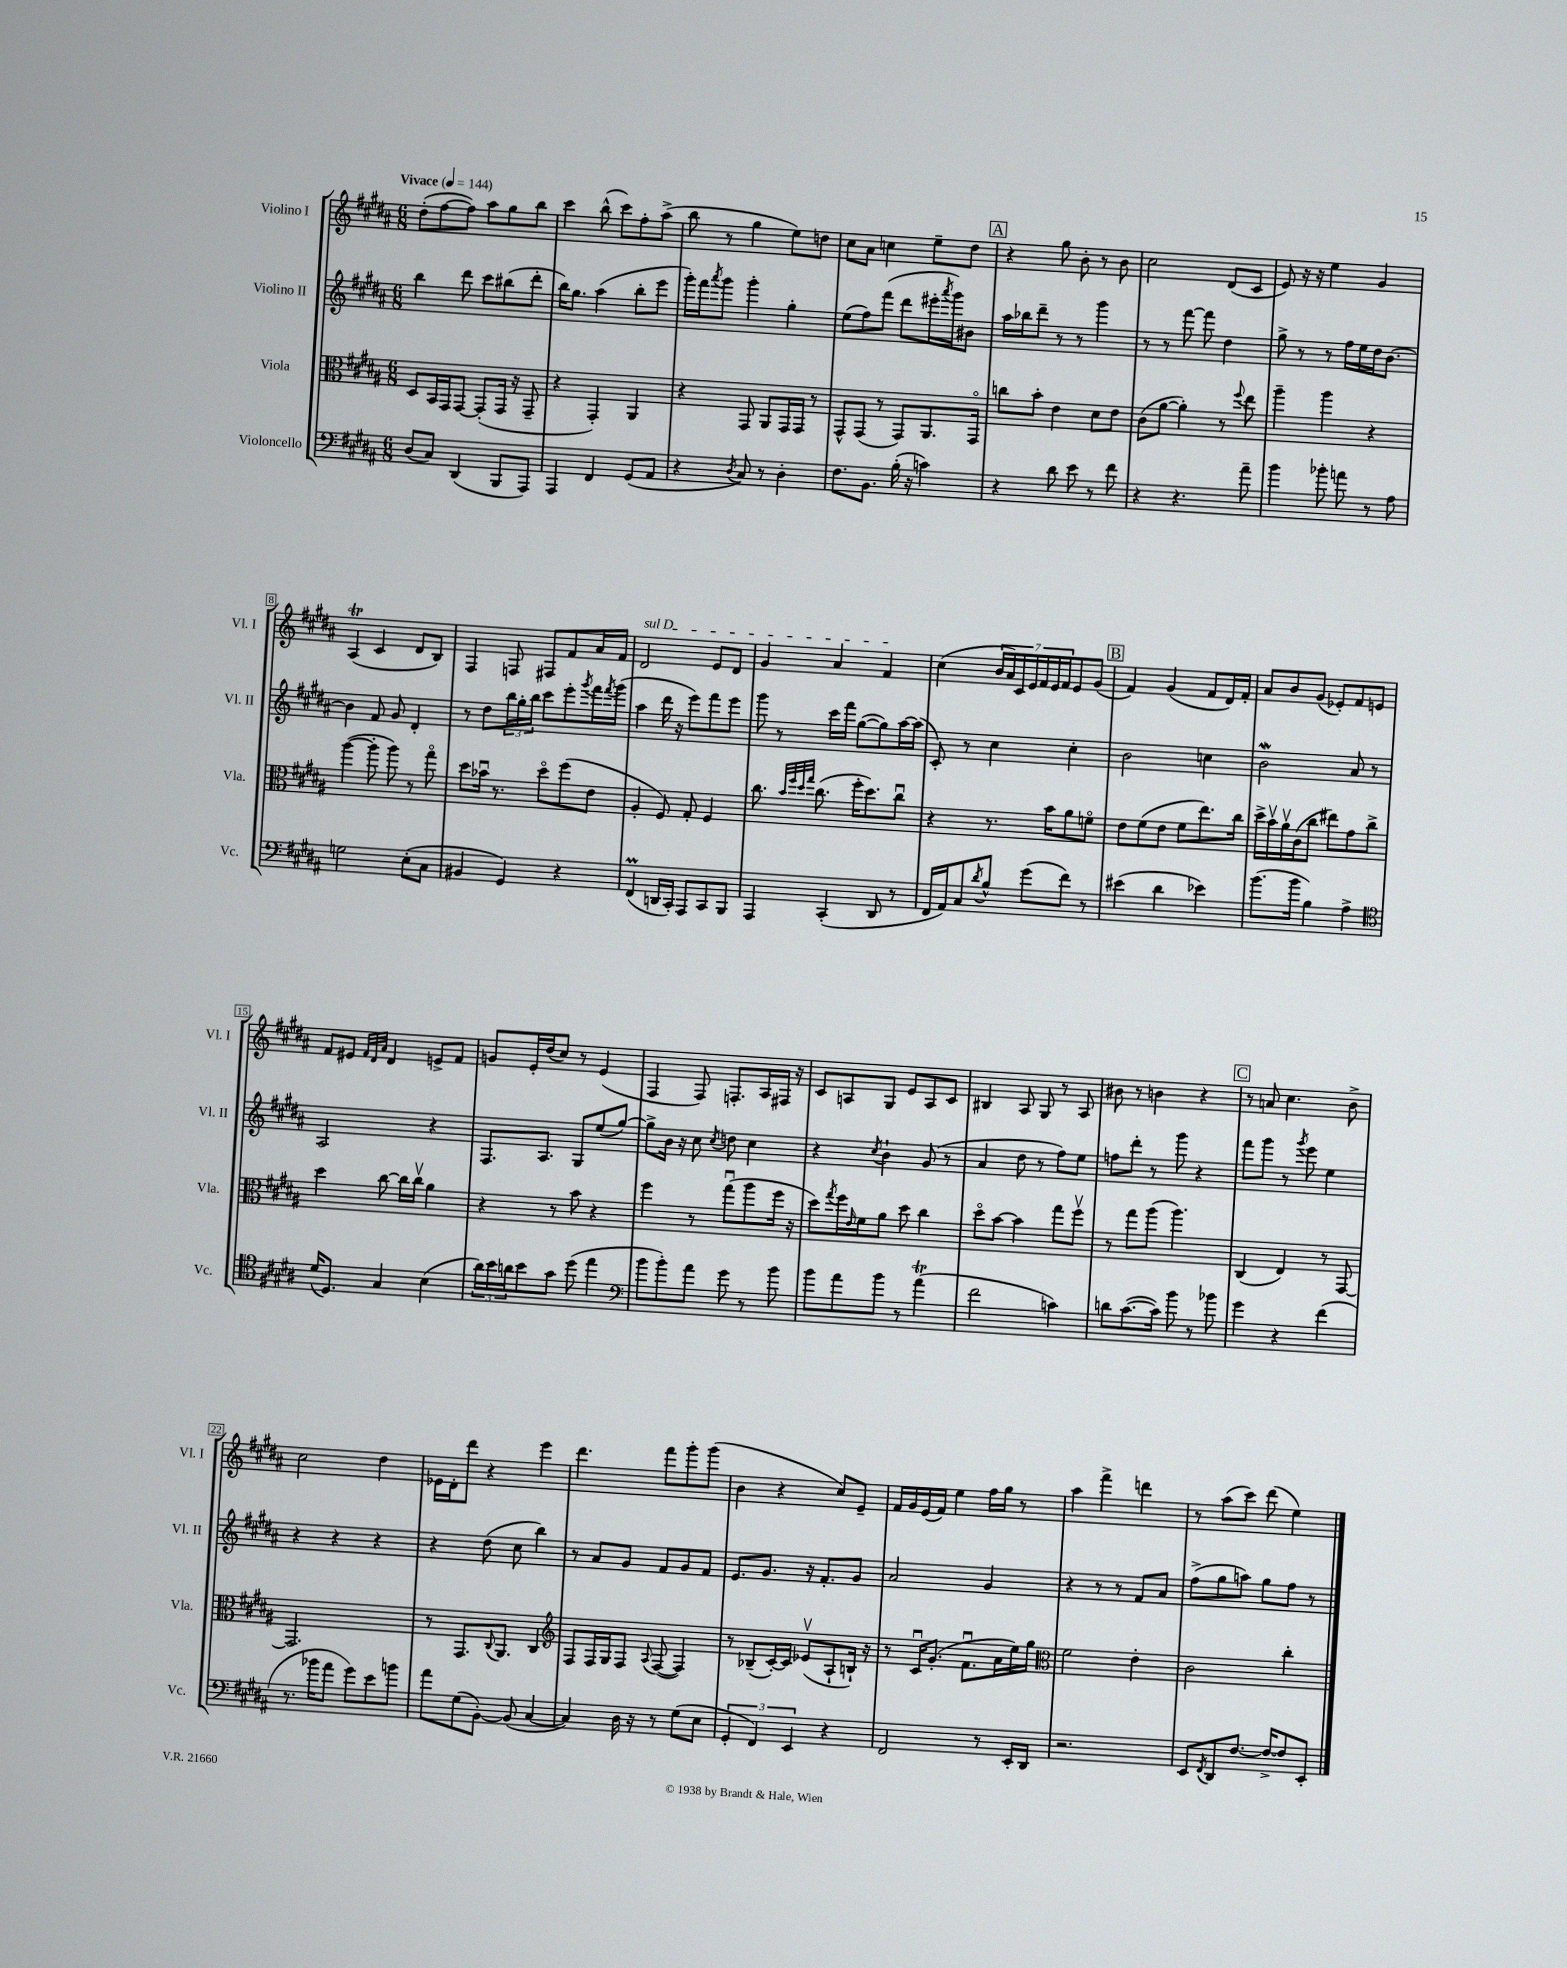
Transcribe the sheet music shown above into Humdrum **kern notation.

**kern	**kern	**kern	**kern
*staff4	*staff3	*staff2	*staff1
*clefF4	*clefC3	*clefG2	*clefG2
*k[f#c#g#d#a#]	*k[f#c#g#d#a#]	*k[f#c#g#d#a#]	*k[f#c#g#d#a#]
*M6/8	*M6/8	*M6/8	*M6/8
*MM144	*MM144	*MM144	*MM144
(8D#/L	8D#/L	4bb\	(8dd#'\L
8C#/J)	16BB/L	.	[8ff#\
.	16GG#/J	.	.
(4DD#/	[8GG#/J	8ddd#\	8ff#\]J)
.	(8GG#'/]L	8ccc#\L	8aa#\L
8BBB/L	16GG#/Jk	(8bb#\	8gg#\
.	16r	.	.
8AAA#/J)	8GG#~/	8ddd#'\J	8bb\J
=	=	=	=
4AAA#/	4r	16bb\LK)	4ccc#\
.	.	8.gg#\J	.
4FF#/	4GG#'/)	(4aa#\	(8bb^^\
.	.	.	8ccc#\L)
(8GG#/L	4AA#/	8bb'\L	8ff#'\
8AA#/J	.	8eee\J	(8aa#^\J
=	=	=	=
4r	4r	16ggg#'\LL)	8bb\
.	.	16fff#\J	.
.	.	8qaaa#/	.
.	.	8ggg#\J	8r
8qD#/	.	.	.
8C#/)	8GG#/	4ggg#'\	4gg#\
8r	8AA#/L	.	.
4D#'\	16GG#/L	4gg#'\	8ee\L)
.	16GG#/JJ	.	.
.	8r	.	8dd\J
=	=	=	=
8.F#\L	8GG#^^/L	(8ee\L	8cc#\L
.	(8GG#/J	8ff#\)	8a#\J
8.BB\J	.	.	.
.	8r	(8fff#\J	4cc\
(16B'\	8GG#/L)	8ddd#\L	.
16r	.	.	.
4c\)	8.AA#/	16eee#'\L	8ee~\L
.	.	8qaaa#/	.
.	.	16ggg#\J)	.
.	.	8b#\J	8dd#\J
.	16GG#o/Jk	.	.
=	=	=	=
4r	8cc\L	16aa#\LL	4r
.	.	16bb-\J	.
.	8b'\J	8ddd#~\J	.
8d#\	4e\	8r	8gg#\
8e\	.	8r	8b'\
8r	8d#\L	4ggg#\	8r
8f#\	8e\J	.	8b\
=	=	=	=
4r	(8c#\L	8r	2cc#\
.	[8a#\J	8r	.
4.r	4a#'\])	[8fff#\	.
.	.	8fff#\]	.
.	8r	4dd#\	(8d#/L
.	8qqff#/	.	.
8a#~\	8ee\	.	8c#/J
=	=	=	=
4b\	4aa#~\	8gg#^\	8e/)
.	.	8r	16r
.	.	.	16r
8b-'\	4aa#\	8r	4ee\
8a\	.	16ff#\LL	.
.	.	16ee\	.
8r	4r	16dd#\J	4g#/
.	.	[8.b\J	.
8A#\	.	.	.
=	=	=	=
2G\	([4aa#\	4b\]	(4A#/
.	8aa#'\]	8f#/	4c#/
.	8aa#\)	8g#/	.
(8E'\L	8r	4d#'/	8d#/L
8C#\J	8gg#o\	.	8B/J)
=	=	=	=
4BB#/	8dd#\L	8r	4F#/
.	16b-u\Jk	8dd#\L	.
.	8.r	.	.
4GG#/)	.	24bb\L	8F/
.	.	24gg#'\	.
.	.	24bb\JJ	.
.	8dd#o\L	8ccc#\L	8F#/L
4r	(8ff#\	8eee'\	8f#/
.	.	8qggg#/	.
.	8e\J	16fff#\L	16a#/L
.	.	8qfff#/	.
.	.	(16ggg#\JJ	16f#/JJ
=	=	=	=
(4FF#/	4A#'/	4aa#\	2d#/
16DD/LL	8F#/)	16ddd#\	.
16CC#'/JJ)	.	16r	.
8AAA#/L	8G#'/	8eee\L)	.
8CC#/	4F#/	8fff#\	8e/L
8BBB/J	.	8eee\J	8d#/J
=	=	=	=
4AAA#/	8.cc#\	8ggg#\	4g#/
.	.	8r	.
.	32qqb/LLL	.	.
.	32qqff#/	.	.
.	32qqdd#/	.	.
.	32qqgg#/JJJ	.	.
.	(8.cc#\	.	.
(4CC#'/	.	16ccc#\LL	4a#/
.	.	16fff#\JJ	.
.	16ff#'\LK	([8gg#\L	.
.	8.dd#\)	.	.
8DD#/	.	8gg#\])	4f#/
8r	8cc#u\J	[16aa#\L	.
.	.	(16aa#\]JJ	.
=	=	=	=
16FF#/LL	4r	8c#'/)	(4cc#\
16AA#/J)	.	.	.
8C#/	.	8r	.
8qd#/	.	.	.
8B^^/J	8.r	4cc#\	28b/LL
.	.	.	28a#/)
.	.	.	28c#/
.	.	.	28e/
(8g#\L	.	.	.
.	.	.	28f#/
.	.	.	28e/
.	16b\LK	.	.
.	.	.	28f#/J
8f#\J)	8a#\	4cc#'\	8e/
8r	8fo\J	.	(8g#/J
=	=	=	=
(4e#\	8e\L	2b\	4f#/)
.	(8f#\	.	.
4d#\	8e\J	.	(4g#/
.	8f#\L	.	.
4e-\)	8.ee\)	4cc\	8f#/L
.	.	.	16d#/L)
.	16cc#\Jk	.	16f#'/JJ
=	=	=	=
(8.b\L	16dd#^\LL	2b\	8a#/L
.	16bv\	.	.
.	16a#v\	.	8b/
16b\Jk	(16c#\J	.	.
4B\)	8cc#\J	.	(8g#/J
.	8ee#\L)	.	8e-'/L)
4A#^\	8g#\	8a#/	8f#/
.	8cc#^\J	8r	8e/J
=	=	=	=
*clefC4	*	*	*
(16d#/LK	4dd#\	2A#/	8f#/L
8.D#/J)	.	.	.
.	.	.	8e#/J
.	.	.	32qqf#/LLL
.	.	.	32qqd#/
.	.	.	32qqa#/JJJ
4G#/	[8cc#\	.	4d#/
.	16cc#\]LL	.	.
.	16cc#v\JJ	.	.
(4B\	4a#\	4r	8e^/L
.	.	.	8f#/J
=	=	=	=
24a#\LL)	4r	8.F#/L	8g/L
24b\	.	.	.
24a\J	.	.	.
8b\	.	.	16e'/L
.	.	8.A#/J	(16dd#/J
8g#\J	8r	.	8cc#/J)
(8dd#\	8b\	8G#/L	8r
4ee\	4r	(8ee/	(4e/
.	.	[8gg#/J)	.
=	=	=	=
*clefF4	*	*	*
8b\L	4ff#\	8gg#^\]L	4F#/
8b'\)	.	16b\Jk	.
.	.	16r	.
8a#\J	8r	8cc#\	8F#/)
.	.	8qcc#/	.
8g#\	(8gg#u\L	8dd\	8.F'/L
8r	8aa#\	4cc#\	.
.	.	.	16A#/L
8b\	16ff#\Jk	.	16F#/JJ
.	16r	.	16r
=	=	=	=
8b\L	8dd#\L)	4r	8c#/L
.	8qgg#/	.	.
8a#\	16ff#\L	.	8A/
.	16qqe/	.	.
.	16f#\J	.	.
.	.	8qcc#/	.
8b\J	8a#\J	4b`\	8G#/J
8r	8dd#\	.	8e/L
(4a#\	4cc#\	(8g#/	8A/
.	.	8r	8c#/J
=	=	=	=
2f#\	8dd#o\L	4a#/	4B#/
.	[8b\J	.	.
.	4b\]	8dd#\	8A#/
.	.	8r	8G#/
4c\)	8gg#\L	8ff#\L)	8r
.	8ff#v\J	8ee\J	8A#/
=	=	=	=
8d\L	8r	8ff\L	8b#\
([8.c#\	8gg#\L	8ddd#'\J	8r
.	(8aa#\J	8r	4b\
16c#\]Jk)	.	.	.
8b\	4.aa#\)	8ggg#\	.
8r	.	4r	4r
8b-\	.	.	.
=	=	=	=
4g#\	(4C#/	8fff#\L	8r
.	.	8ggg#\J	8a/
4r	4E/)	8r	4.cc#\
.	.	8qggg#/	.
.	.	8eee\	.
(4f#\	8r	4ee\	.
.	[8GG#/	.	8b^\
=	=	=	=
8.r	2.GG#/]	4r	2cc#\
16b-\LK	.	.	.
8a#\J	.	4r	.
8g#\L)	.	.	.
8e\	.	4r	4dd#\
8b\J	.	.	.
=	=	=	=
8a#\L	8r	4r	16e-\LL
.	.	.	16d#'\J
(8G#\	8.GG#/L	.	8ddd#\J
[8BB'\J)	.	(8dd#\	4r
.	8qqC#/	.	.
.	8.AA#/J	.	.
(8BB/]	.	8cc#\	.
[4C#/	4C#/	4bb\)	4eee\
=	=	=	=
*	*clefG2	*	*
4C#/])	8F#/L	8r	4.ddd#\
.	16F#/L	8a#/L	.
.	16G#/J	.	.
16D#\	8F#/J	8g#/J	.
16r	.	.	.
.	8qqA#/	.	.
8r	([8F#/	8f#/L	8fff#\L
(8G#\L	4F#/])	8g#/	8ggg#'\
8E\J	.	8f#/J	(8ggg#\J
=	=	=	=
6GG#'/	8r	8.e/L	4b\
.	(8B-~/L	.	.
6FF#/)	.	.	.
.	.	8.g#/J	.
.	[16c#'/L)	.	4r
.	16c#/]JJ	.	.
6EE/	.	.	.
.	(8e-v/L	16r	.
.	.	8.f#'/L	.
4r	8A#`/	.	8cc#/L)
.	16B`/Jk)	8g#/J	8e~/J
.	16r	.	.
=	=	=	=
2FF#/	8r	2a#/	16f#/LL
.	.	.	16g#/
.	16c#u/LK	.	(16e/
.	(8.g#'/J	.	16f#/JJ)
.	.	.	4ee\
.	8.f#u\L	.	.
8r	.	4g#/	16ff#\LL
.	16a#\L	.	16gg#\JJ
16EE'/LL	16ee\)	.	8r
16DD#/JJ	16gg#\JJ	.	.
=	=	=	=
*	*clefC3	*	*
2.r	2f#\	4r	4aa#\
.	.	8r	4fff#^\
.	.	8r	.
.	4e'\	8f#/L	4ddd\
.	.	8a#/J	.
=	=	=	=
8EE/L	2c#\	(8ff#^\L	8r
8qFF#/	.	.	.
8DD#/	.	8gg#\	(8aa#\L
[8.F#/J	.	8aa\J)	8ccc#\J)
.	.	8gg#\L	(8ddd#\
16F#^/_LK	.	.	.
8F#/]	4cc#'\	8ff#\J	4ee\)
8EE'/J	.	8r	.
==	==	==	==
*-	*-	*-	*-
